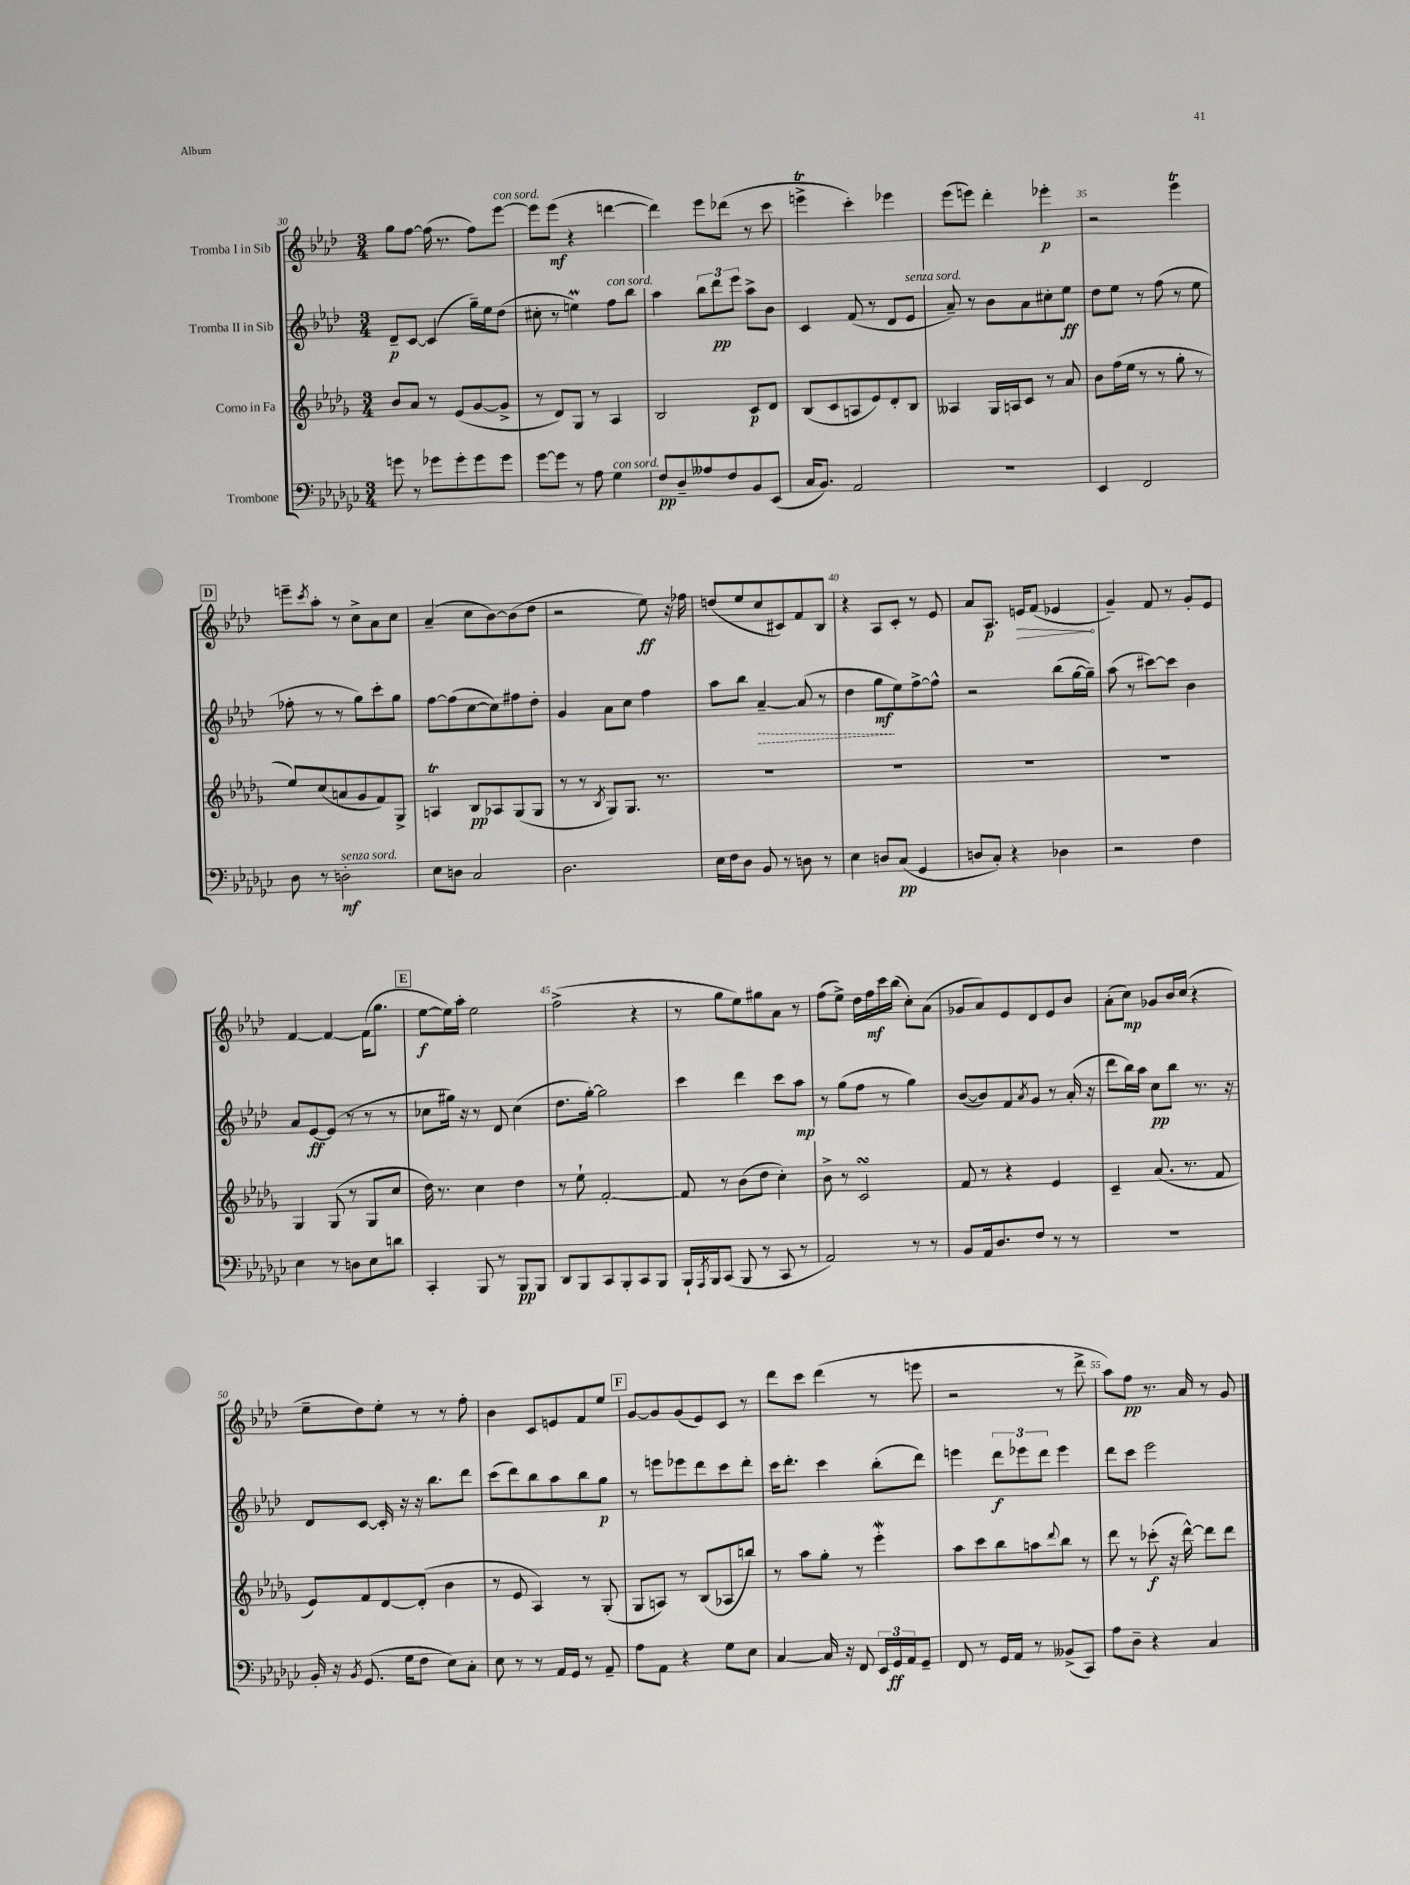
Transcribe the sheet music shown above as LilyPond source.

<<
\new StaffGroup <<
\new Staff = "s0" \with { instrumentName = "Tromba I in Sib" } {
    \clef treble \key aes \major \numericTimeSignature \time 3/4
    g''8 f''8~ f''16( r8. f''8) ees'''8~^\markup { \italic "con sord." } |
    ees'''8 ees'''8\mf( r4 d'''4~ |
    d'''4) ees'''8 des'''8( r8 c'''8 |
    e'''4->\trill c'''4-.) ees'''4 |
    ees'''8( e'''8) des'''4-. ees'''4-.\p |
    r2 ees'''4\trill |
    \mark \markup { \box "D" } e'''8-- \acciaccatura { c'''8 } aes''8-. r8 c''8-> aes'8 c''8 |
    aes'4--( c''8 bes'8~) bes'8( des''8 |
    r2 ees''8\ff) r16 fes''16 |
    d''8( ees''8 c''8 cis'8) f'8 bes8 |
    r4 aes8 c'8-. r8 ees'8 |
    aes'8 aes8.\p \once \override Hairpin.circled-tip = ##t e'16\> f'8( ees'4\! |
    g'4--) f'8 r8 g'8-. ees'8 |
    f'4~ f'4~ f'16( g''8. |
    \mark \markup { \box "E" } ees''8~\f ees''16) aes''16-. ees''2 |
    f''2->( r4 |
    r8 g''8 ees''8) gis''8 aes'8 r8 |
    f''8( ees''8->) des''16 f''16\mf c'''16 bes''16( c''8-.) aes'8( |
    ges'8 aes'8) ees'8 des'8 ees'8 bes'8 |
    aes'8-.( c''8\mp) ges'8 bes'16 c''16( r4 |
    ees''8-- des''8) ees''8-. r8 r8 f''8-. |
    bes'4 c'8 e'8 f'8 ees''8 |
    \mark \markup { \box "F" } g'8~ g'8 g'8( ees'8) c'8 r8 |
    des'''8 c'''8 des'''4( r8 e'''8 |
    r2 r8 des'''8-> |
    aes''8) f''8\pp r8. aes'16 r8 g'8 \bar "|." |
}
\new Staff = "s1" \with { instrumentName = "Tromba II in Sib" } {
    \clef treble \key aes \major \numericTimeSignature \time 3/4
    des'8--\p c'8~ c'4( g''16--) ees''16 des''8( |
    cis''8-. r8 e''4\prall) f''8^\markup { \italic "con sord." } bes''8 |
    aes''4 \tuplet 3/2 { bes''8 des'''8\pp ees'''8 } aes''8-> bes'8 |
    c'4 f'8( r8 des'8 ees'8^\markup { \italic "senza sord." } |
    aes'8--) r8 bes'8 aes'8 cis''8-. ees''8\ff |
    des''8 ees''8 r8 f''8( r8 ees''8 |
    \mark \markup { \box "D" } fes''8-. r8 r8 g''8) c'''8-. g''8 |
    f''8~ f''8( c''8~ c''8) fis''8 des''8-. |
    g'4 aes'8 c''8 f''4 |
    aes''8 bes''8 \once \override Hairpin.style = #'dashed-line aes'4~--\> aes'8( r8 |
    des''4 g''8\mf\! ees''8) f''8~-> f''8-^ |
    r2 bes''8( g''16~ g''16--) |
    aes''8( r8 cis'''8~) cis'''8 bes'4 |
    aes'8 ees'8~\ff ees'8( r8 r8 r8 |
    \mark \markup { \box "E" } ces''8 gis''16) r16 r8 des'8 ces''4( |
    des''8. g''16~-.) g''2 |
    c'''4 des'''4 c'''8 aes''8\mp |
    r8 g''8( f''8 r8 g''4) |
    bes'8~( bes'8) f'8 \acciaccatura { aes'8 } g'8 r8 aes'16-.( r16 |
    des'''8 bes''16) aes''16 c''8\pp bes''8 r8. r16 |
    des'8 c'8~ c'16-. r16 r16 bes''8. des'''8 |
    c'''8( des'''8) bes''8 aes''8 bes''8 g''8\p |
    \mark \markup { \box "F" } r8 e'''8 ees'''8 des'''8 c'''8 des'''8-. |
    c'''16 des'''8.-. c'''4 bes''8-.( des'''8) |
    e'''4 \tuplet 3/2 { des'''8\f ees'''8 des'''8 } ees'''4 |
    des'''8 c'''8 ees'''2 \bar "|." |
}
\new Staff = "s2" \with { instrumentName = "Corno in Fa" } {
    \clef treble \key des \major \numericTimeSignature \time 3/4
    bes'8 aes'8 r8 ees'8( ges'8~ ges'8-> |
    r8 des'8) ges8 r8 aes4 |
    bes2 c'8\p des'8 |
    bes8( c'8 a8 ees'8) des'8-. bes8 |
    aeses4 ges16 a16 c'8 r8 aes'8 |
    bes'8 f''16( ees''16 r8 r8 ges''8-. r8 |
    \mark \markup { \box "D" } ees''8) c''8( a'8 ges'8 f'8) ges8-> |
    a4\trill bes8\pp aes8 ges8( ges8 |
    r8 r8 \acciaccatura { bes8 } ges8) ges8. r8. |
    R2. |
    R2. |
    R2. |
    R2. |
    ges4 ges8( r8 ges8 c''8 |
    \mark \markup { \box "E" } des''16) r8. c''4 des''4 |
    r8 ees''8-! f'2~-. |
    f'8 r8 bes'8( des''8 c''4-.) |
    bes'8-> r8 c'2\turn |
    f'8 r8 r4 ees'4 |
    c'4-- aes'8.( r8. f'8 |
    ees'8) f'8 des'8~ des'8-.( bes'4 |
    r8 ees'8 aes4) r8 ges8-.( |
    \mark \markup { \box "F" } ges8 a8) r8 bes8( aes8 b''8) |
    r8 aes''8 ges''8-. r8 ees'''4-.\mordent |
    aes''8 c'''8 bes''8 a''8 \appoggiatura { des'''8 } bes''8 r8 |
    des'''8 r8 ces'''8-.\f( r16 des'''16~-^) des'''8 des'''8 \bar "|." |
}
\new Staff = "s3" \with { instrumentName = "Trombone" } {
    \clef bass \key ges \major \numericTimeSignature \time 3/4
    g'8 r8 ges'8 ges'8-. ges'8 ges'8 |
    ges'8~ ges'8 r8 aes8 ges4^\markup { \italic "con sord." } |
    f8\pp des8-- aeses8 f8 bes,8 ees,8( |
    ces16 bes,8.) aes,2 |
    R2. |
    ees,4 f,2 |
    \mark \markup { \box "D" } des8 r8 d2-.\mf^\markup { \italic "senza sord." } |
    ees8 d8 ces2 |
    des2. |
    ees16 f16 des8 bes,8 r8 d8 r8 |
    ees4 d8 ces8\pp( ges,4 |
    d8 ces8-.) r4 des4 |
    r2 f4 |
    ees4 r8 d8 ees8 d'8 |
    \mark \markup { \box "E" } ces,4-. bes,,8 r8 bes,,8\pp bes,,8 |
    des,8 bes,,8 ces,8 bes,,8-. ces,8 bes,,8 |
    bes,,16-! \acciaccatura { aes,,8 } bes,,16 ces,8( bes,,8 r8 ces,8 r8 |
    aes,2) r8 r8 |
    bes,8 aes,16 des8. f8 r8 r8 |
    R2. |
    bes,16-. r16 \acciaccatura { bes,8 } ges,8.( ges16 f8 ees8) ces8-. |
    ees8 r8 r8 aes,16 ges,16 r8 aes,8-- |
    \mark \markup { \box "F" } aes8 aes,8 r4 ges8 ees8 |
    ces4~ ces16 r16 f,8 \tuplet 3/2 { ees,16 ges,16\ff aes,16 } ges,8-- |
    f,8 r8 ges,16 aes,16 r8 beses,8->( ces,8) |
    aes8 des8-- r4 ces4 \bar "|." |
}
>>
>>
\layout { \context { \Score currentBarNumber = #30 \override BarNumber.break-visibility = ##(#f #t #t) barNumberVisibility = #(every-nth-bar-number-visible 5) } }
